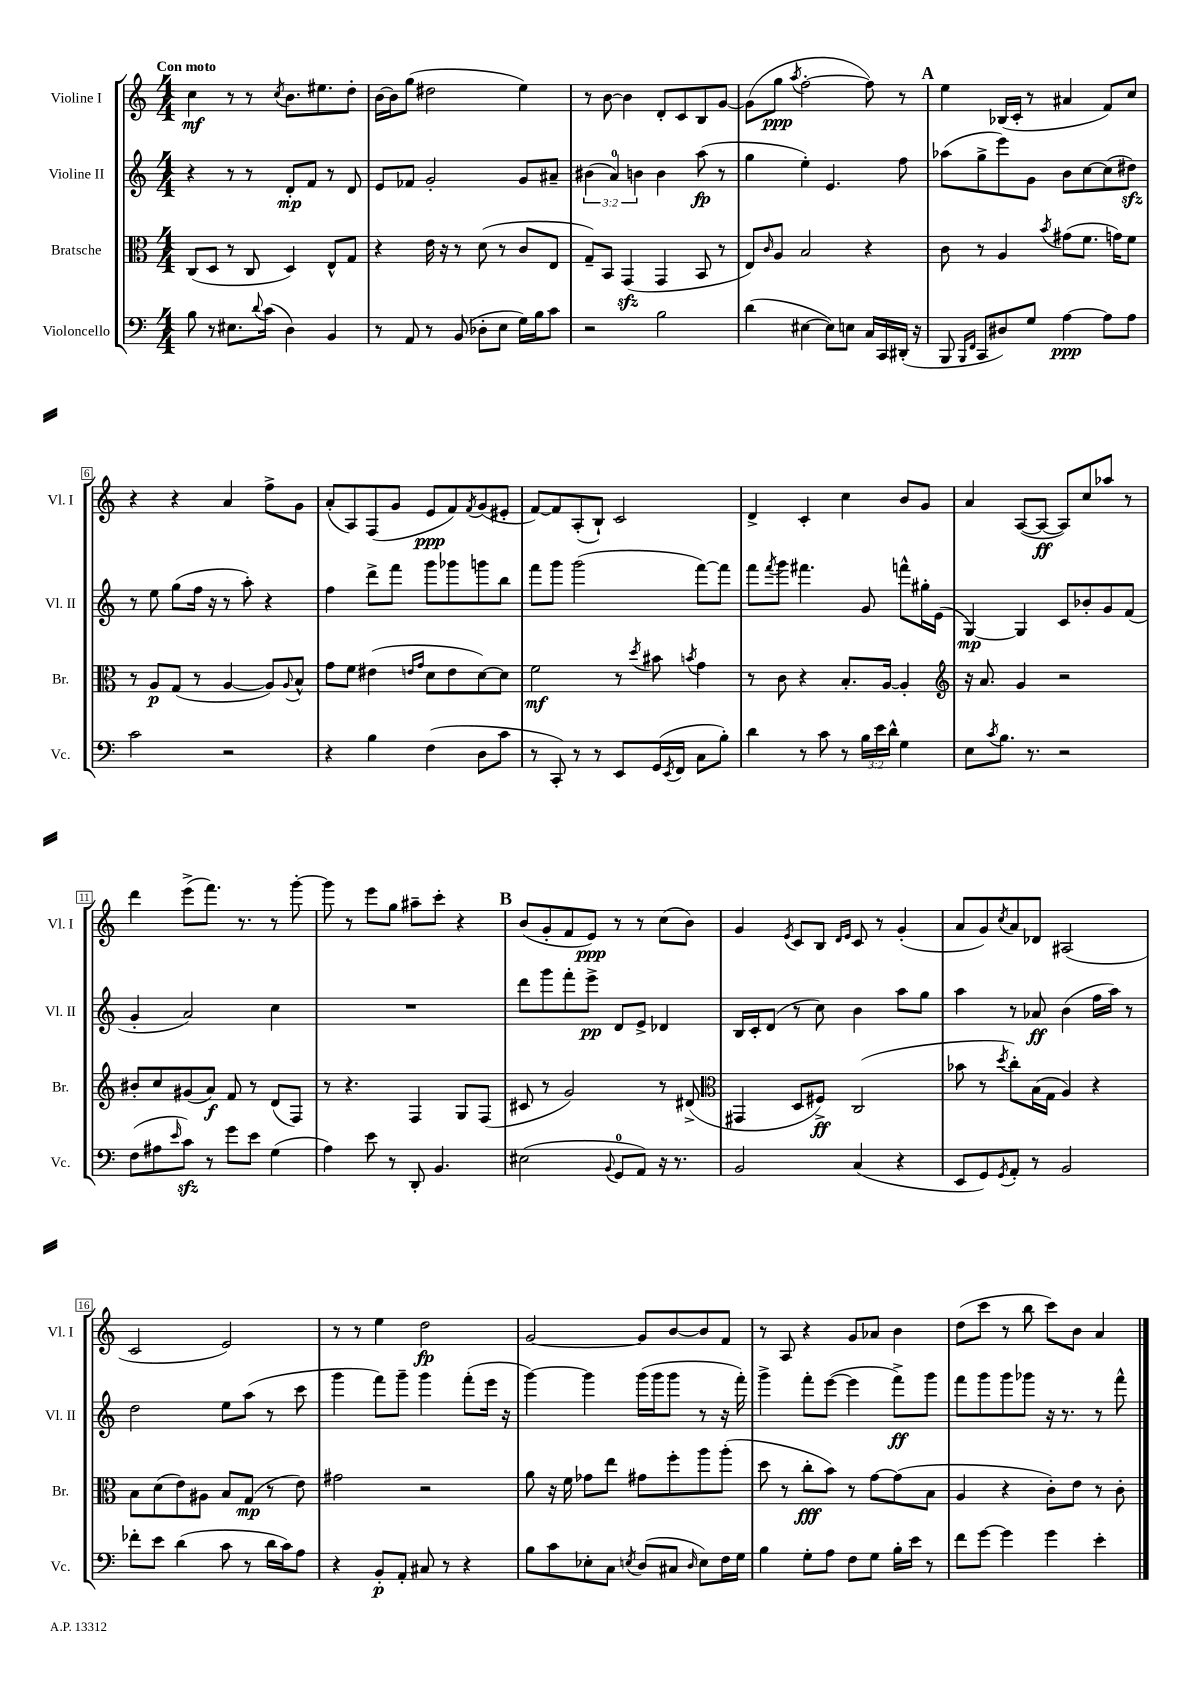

**kern	**dynam	**kern	**dynam	**kern	**dynam	**kern	**dynam
*part4	*part4	*part3	*part3	*part2	*part2	*part1	*part1
*staff4	*staff4	*staff3	*staff3	*staff2	*staff2	*staff1	*staff1
*I"Violoncello	*	*I"Bratsche	*	*I"Violine II	*	*I"Violine I	*
*I'Vc.	*	*I'Br.	*	*I'Vl. II	*	*I'Vl. I	*
*clefF4	*	*clefC3	*	*clefG2	*	*clefG2	*
*k[]	*	*k[]	*	*k[]	*	*k[]	*
*M4/4	*	*M4/4	*	*M4/4	*	*M4/4	*
=1	=1	=1	=1	=1	=1	=1	=1
!	!	!	!	!	!	!LO:TX:a:B:t=Con moto	!
8B\	.	(8C/L	.	4r	.	4cc\	mf
8r	.	8D/J	.	.	.	.	.
8.E#X\L	.	8r	.	8r	.	8r	.
.	.	8C/	.	8r	.	8r	.
8qqd/	.	.	.	.	.	.	.
(16c\Jk	.	.	.	.	.	.	.
.	.	.	.	.	.	8qcc/	.
4D\)	.	4D/)	.	8d'/L	mp	8.b\L	.
.	.	.	.	8f/J	.	.	.
.	.	.	.	.	.	8.ee#X\	.
4BB/	.	8E^^/L	.	8r	.	.	.
.	.	8G/J	.	8d/	.	8dd'\J	.
=2	=2	=2	=2	=2	=2	=2	=2
8r	.	4r	.	8e/L	.	[16b\LL	.
.	.	.	.	.	.	16b\J]	.
8AA/	.	.	.	8f-X/J	.	(8gg\J	.
8r	.	16e\	.	2g'/	.	2dd#X\	.
.	.	16r	.	.	.	.	.
(8BB/	.	8r	.	.	.	.	.
8D-X'\L	.	(8d\	.	.	.	.	.
8E\J	.	8r	.	.	.	.	.
16G\LL)	.	8c/L	.	8g/L	.	4ee\)	.
16B\J	.	.	.	.	.	.	.
8c\J	.	8E/J	.	8a#X~/J	.	.	.
=3	=3	=3	=3	=3	=3	=3	=3
2r	.	8G~/L)	.	(6b#X\	.	8r	.
.	.	8BB/J	.	.	.	[8b\	.
.	.	.	.	6a/)	.	.	.
.	.	(4GGzz/	.	.	.	4b\]	.
.	.	.	.	6bn\	.	.	.
2B\	.	4GG/	.	4b\	.	8d'/L	.
.	.	.	.	.	.	8c/	.
.	.	8BB/	.	(8aa\	fp	8B/	.
.	.	8r	.	8r	.	[8g/J	.
=4	=4	=4	=4	=4	=4	=4	=4
(4d\	.	8E/L)	.	4gg\	.	(8g\L]	.
.	.	16qqc/	.	.	.	.	.
.	.	8A/J	.	.	.	8gg\J	ppp
.	.	.	.	.	.	8qaa/	.
[4E#X\	.	2B/	.	4ee'\)	.	[2ff'\	.
8E#\L])	.	.	.	4.e/	.	.	.
8En\J	.	.	.	.	.	.	.
16C/LL	.	4r	.	.	.	8ff\])	.
16CC/	.	.	.	.	.	.	.
(16DD#X'/JJ	.	.	.	8ff\	.	8r	.
16r	.	.	.	.	.	.	.
!!LO:REH:place=s1:t=A
=5	=5	=5	=5	=5	=5	=5	=5
8BBB/	.	8c\	.	(8aa-X\L	.	4ee\	.
16qqBBB/LL	.	.	.	.	.	.	.
16qqFF/JJ	.	.	.	.	.	.	.
8CC/L	.	8r	.	8gg^\	.	.	.
8D#X/)	.	4A/	.	8eee\)	.	(16B-X/LL	.
.	.	.	.	.	.	16c'/JJ	.
8G/J	.	.	.	8g\J	.	8r	.
.	.	8qb/	.	.	.	.	.
[4A\	ppp	(8g#X\L	.	8b\L	.	4a#X/	.
.	.	8.f\J	.	[8cc\	.	.	.
8A\L]	.	.	.	(8cc\]	.	8f/L)	.
.	.	16gn\KL)	.	.	.	.	.
8A\J	.	8f\J	.	8dd#Xzz\J)	.	8cc/J	.
!!LO:LB:g=z
=6	=6	=6	=6	=6	=6	=6	=6
2c\	.	8r	.	8r	.	4r	.
.	.	8A/L	p	8ee\	.	.	.
.	.	(8G/J	.	(8gg\L	.	4r	.
.	.	8r	.	16ff\Jk	.	.	.
.	.	.	.	16r	.	.	.
2r	.	[4A/	.	8r	.	4a/	.
.	.	.	.	8aa'\)	.	.	.
.	.	8A/L])	.	4r	.	8ff^\L	.
.	.	8qqA/	.	.	.	.	.
.	.	8B^^/J	.	.	.	8g\J	.
=7	=7	=7	=7	=7	=7	=7	=7
4r	.	8g\L	.	4ff\	.	(8a'/L	.
.	.	8f\J	.	.	.	8A/)	.
4B\	.	(4e#X\	.	8ddd^\L	.	(8F/	.
.	.	.	.	8fff\J	.	8g/J	.
.	.	16qqen/LL	.	.	.	.	.
.	.	16qqg/JJ	.	.	.	.	.
(4F\	.	8d\L	.	8ggg\L	.	8e/L	ppp
.	.	8e\	.	8ggg-X\	.	8f/)	.
.	.	.	.	.	.	8qf/	.
8D\L	.	[8d\)	.	8gggn\	.	(8g/	.
8c\J	.	8d\J]	.	8bb\J	.	8e#X'/J	.
=8	=8	=8	=8	=8	=8	=8	=8
8r	.	2f\	mf	8fff\L	.	[8f/L)	.
8CC'/)	.	.	.	8ggg\J	.	8f/]	.
8r	.	.	.	(2ggg\	.	(8A'/	.
8r	.	.	.	.	.	8B`/J)	.
8EE/L	.	8r	.	.	.	2c/	.
.	.	8qdd/	.	.	.	.	.
(16GG/L	.	8b#X\	.	.	.	.	.
8qEE/	.	.	.	.	.	.	.
16FF/JJ	.	.	.	.	.	.	.
.	.	8qbn/	.	.	.	.	.
8C\L	.	4g\	.	[8fff\L)	.	.	.
8B'\J)	.	.	.	8fff\J]	.	.	.
=9	=9	=9	=9	=9	=9	=9	=9
4d\	.	8r	.	8fff\L	.	4d^/	.
.	.	.	.	8qfff/	.	.	.
.	.	8c\	.	8ggg\J	.	.	.
8r	.	4r	.	4.fff#X\	.	4c'/	.
8c\	.	.	.	.	.	.	.
8r	.	8.B'/L	.	.	.	4cc\	.
24B\LL	.	.	.	8g/	.	.	.
24e\	.	.	.	.	.	.	.
.	.	[16A/Jk	.	.	.	.	.
24d^^\JJ	.	.	.	.	.	.	.
4G\	.	4A'/]	.	8fffn^^\L	.	8b/L	.
.	.	.	.	16gg#X'\L	.	8g/J	.
.	.	.	.	(16e\JJ	.	.	.
=10	=10	=10	=10	=10	=10	=10	=10
*	*	*clefG2	*	*	*	*	*
8E\L	.	16r	.	[4G/)	mp	4a/	.
.	.	8.a/	.	.	.	.	.
8qc/	.	.	.	.	.	.	.
8.B\J	.	.	.	.	.	.	.
.	.	4g/	.	4G/]	.	([8A/L	.
8.r	.	.	.	.	.	.	.
.	.	.	.	.	.	8A/J_	ff
2r	.	2r	.	8c/L	.	8A/L])	.
.	.	.	.	8b-X'/	.	8cc/	.
.	.	.	.	8g/	.	8aa-X/J	.
.	.	.	.	(8f/J	.	8r	.
!!LO:LB:g=z
=11	=11	=11	=11	=11	=11	=11	=11
(8F\L	.	8b#X'/L	.	4g'/	.	4ddd\	.
8A#X\	.	8cc/	.	.	.	.	.
16qqe/	.	.	.	.	.	.	.
8czz\J)	.	(8g#X/	.	2a/)	.	(8eee^\L	.
8r	.	8a/J)	f	.	.	8.fff\J)	.
8g\L	.	8f/	.	.	.	.	.
.	.	.	.	.	.	8.r	.
8e\J	.	8r	.	.	.	.	.
(4G\	.	(8d/L	.	4cc\	.	8r	.
.	.	8F/J)	.	.	.	[8ggg'\	.
=12	=12	=12	=12	=12	=12	=12	=12
4A\)	.	8r	.	1r	.	8ggg\]	.
.	.	4.r	.	.	.	8r	.
8e\	.	.	.	.	.	8eee\L	.
8r	.	.	.	.	.	8gg\J	.
8DD'/	.	4F/	.	.	.	8aa#X~\L	.
4.BB/	.	.	.	.	.	8ccc'\J	.
.	.	8G/L	.	.	.	4r	.
.	.	(8F/J	.	.	.	.	.
!!LO:REH:place=s1:t=B
=13	=13	=13	=13	=13	=13	=13	=13
(2E#X\	.	8c#X/	.	8ddd\L	.	(8b/L	.
.	.	8r	.	8ggg\	.	8g'/	.
.	.	2g/)	.	8fff'\	.	8f/	.
.	.	.	.	8eee^\J	pp	8e/J)	ppp
8qqBB/	.	.	.	.	.	.	.
8GG/L	.	.	.	8d/L	.	8r	.
8AA/J)	.	.	.	8e^/J	.	8r	.
16r	.	8r	.	4d-X/	.	(8cc\L	.
8.r	.	.	.	.	.	.	.
.	.	(8d#X^/	.	.	.	8b\J)	.
=14	=14	=14	=14	=14	=14	=14	=14
*	*	*clefC3	*	*	*	*	*
2BB/	.	4GG#X/	.	16B/LL	.	4g/	.
.	.	.	.	16c'/J	.	.	.
.	.	.	.	(8d/J	.	.	.
.	.	.	.	.	.	8qe/	.
.	.	8D/L	.	8r	.	8c/L	.
.	.	8F#X^/J)	ff	8cc\)	.	8B/J	.
.	.	.	.	.	.	16qqd/LL	.
.	.	.	.	.	.	16qqe/JJ	.
(4C/	.	(2C/	.	4b\	.	8c/	.
.	.	.	.	.	.	8r	.
4r	.	.	.	8aa\L	.	(4g'/	.
.	.	.	.	8gg\J	.	.	.
=15	=15	=15	=15	=15	=15	=15	=15
8EE/L	.	8b-X\	.	4aa\	.	8a/L	.
8GG/)	.	8r	.	.	.	8g/)	.
8qGG/	.	8qdd/	.	.	.	8qcc/	.
8AA'/J	.	8cc'\L)	.	8r	.	8a/	.
8r	.	(16B\L	.	8a-X/	ff	8d-X/J	.
.	.	16G\JJ	.	.	.	.	.
2BB/	.	4A/)	.	(4b\	.	(2A#X/	.
.	.	4r	.	16ff\LL	.	.	.
.	.	.	.	16aa\JJ)	.	.	.
.	.	.	.	8r	.	.	.
!!LO:LB:g=z
=16	=16	=16	=16	=16	=16	=16	=16
8f-X'\L	.	8B\L	.	2dd\	.	2c/	.
8e\J	.	(8d\	.	.	.	.	.
(4d\	.	8e\)	.	.	.	.	.
.	.	8A#X\J	.	.	.	.	.
8c\	.	8B/L	.	8ee\L	.	2e/)	.
8r	.	(8G/J	mp	(8aa\J	.	.	.
16d\LL	.	8r	.	8r	.	.	.
16c\J)	.	.	.	.	.	.	.
8A\J	.	8e\)	.	8ccc\	.	.	.
=17	=17	=17	=17	=17	=17	=17	=17
4r	.	2g#X\	.	4ggg\	.	8r	.
.	.	.	.	.	.	8r	.
8BB'/L	p	.	.	8fff\L)	.	4ee\	.
8AA'/J	.	.	.	8ggg~\J	.	.	.
8C#X/	.	2r	.	4ggg\	.	2dd\	fp
8r	.	.	.	.	.	.	.
4r	.	.	.	(8fff'\L	.	.	.
.	.	.	.	16eee\Jk	.	.	.
.	.	.	.	16r	.	.	.
=18	=18	=18	=18	=18	=18	=18	=18
8B\L	.	8a\	.	[4ggg\)	.	[2g/	.
8c\	.	16r	.	.	.	.	.
.	.	16f\	.	.	.	.	.
8E-X'\	.	8g-X\L	.	4ggg\]	.	.	.
8C\J	.	8ee\J	.	.	.	.	.
8qEn/	.	.	.	.	.	.	.
(8D/L	.	8g#X\L	.	(16ggg\LL	.	8g/L]	.
.	.	.	.	16ggg\J	.	.	.
8C#X/J	.	8ff'\	.	8ggg\J	.	[8b/	.
16qqD/	.	.	.	.	.	.	.
8E\L)	.	8aa\	.	8r	.	8b/]	.
16F\L	.	(8aa'\J	.	16r	.	8f/J	.
16G\JJ	.	.	.	16fff'\)	.	.	.
=19	=19	=19	=19	=19	=19	=19	=19
4B\	.	8dd\	.	4ggg^\	.	8r	.
.	.	8r	.	.	.	8A/	.
8G'\L	.	8cc'\L	fff	8fff'\L	.	4r	.
8A\J	.	8b\J)	.	([8eee\J	.	.	.
8F\L	.	8r	.	4eee\]	.	8g/L	.
8G\J	.	[8g\L	.	.	.	8a-X/J	.
16B'\LL	.	(8g\]	.	8fff^\L)	ff	4b\	.
16e\JJ	.	.	.	.	.	.	.
8r	.	8B\J	.	8ggg\J	.	.	.
=20	=20	=20	=20	=20	=20	=20	=20
8f\L	.	4A/	.	8fff\L	.	(8dd\L	.
[8g\J	.	.	.	8ggg\	.	8ccc\J	.
4g\]	.	4r	.	8ggg\	.	8r	.
.	.	.	.	8ggg-X\J	.	8bb\	.
4g\	.	8c'\L)	.	16r	.	8ccc\L)	.
.	.	.	.	8.r	.	.	.
.	.	8e\J	.	.	.	8b\J	.
4e'\	.	8r	.	8r	.	4a/	.
.	.	8c'\	.	8fff^^\	.	.	.
==	==	==	==	==	==	==	==
*-	*-	*-	*-	*-	*-	*-	*-
